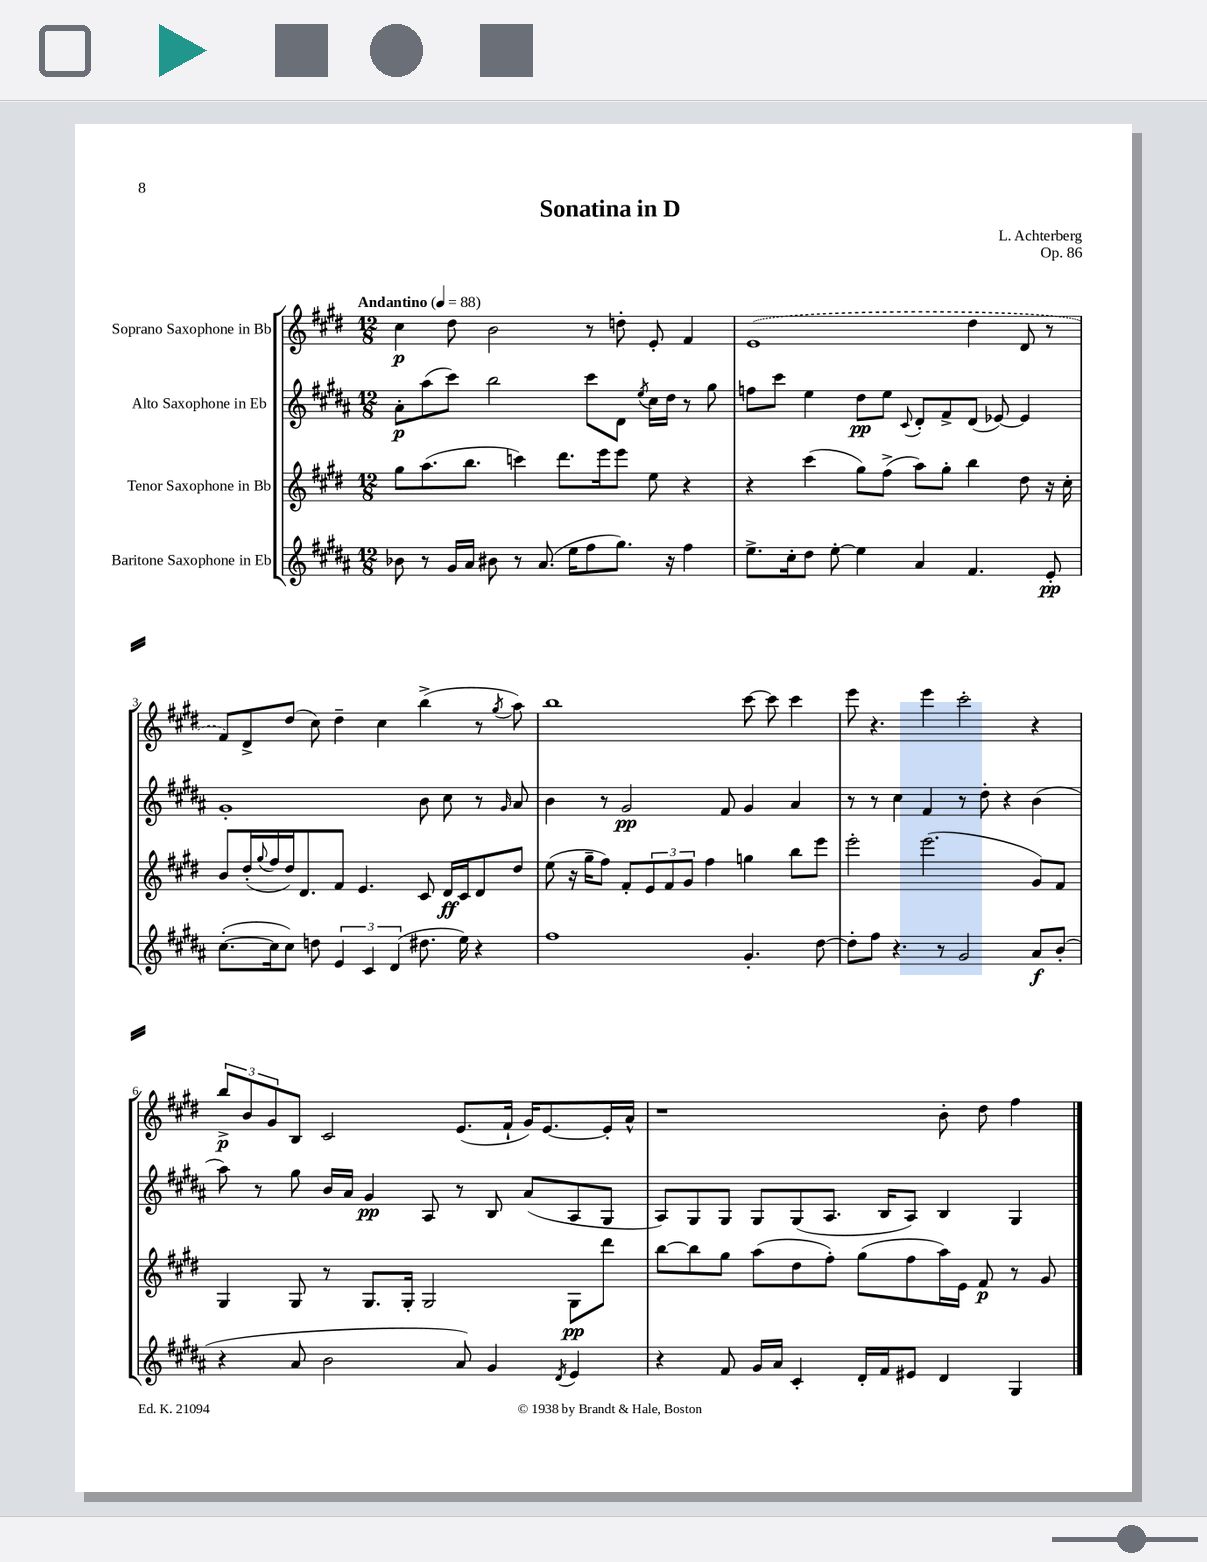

**kern	**kern	**kern	**kern
*staff4	*staff3	*staff2	*staff1
*clefG2	*clefG2	*clefG2	*clefG2
*k[f#c#g#d#a#]	*k[f#c#g#d#]	*k[f#c#g#d#a#]	*k[f#c#g#d#]
*M12/8	*M12/8	*M12/8	*M12/8
*MM88	*MM88	*MM88	*MM88
8b-	8gg#	8a#'	4cc#
8r	(8.aa	(8aa#	.
16g#	.	8ccc#)	8dd#
16a#	8.bb	.	.
8b#	.	2bb	2b
8r	4ccc)	.	.
(8.a#	.	.	.
.	8.ddd#	.	.
16ee	.	.	.
8ff#	.	8ccc#	8r
.	16eee	.	.
8.gg#)	8eee	8d#	8dd'
.	.	8qee	.
.	8ee	16cc#	8e'
16r	.	16dd#	.
4ff#	4r	8r	4f#
.	.	8gg#	.
=	=	=	=
8.ee^	4r	8ff	(1e
.	.	8ccc#	.
16cc#'	.	.	.
8dd#	(4ccc#	4ee	.
[8ee'	.	.	.
4ee]	8gg#)	8dd#	.
.	(8ff#^	8ee	.
.	.	8qqc#	.
4a#	8aa)	8d#'	.
.	8gg#'	8f#^	.
4.f#	4bb	(8d#	4dd#
.	.	[8e-)	.
.	8dd#	4e-]	8d#
8e'	16r	.	8r
.	16cc#'	.	.
=	=	=	=
([8.cc#'	8b	1g#'	8f#)
.	(16dd#'	.	8d#^
.	8qqgg#	.	.
16cc#]	16ff#	.	.
8cc#)	16dd#)	.	(8dd#
.	8.d#	.	.
8dd	.	.	8cc#)
6e	8f#	.	4dd#~
.	4.e	.	.
6c#	.	.	.
.	.	.	4cc#
(6d#	.	.	.
8.dd#	8c#	8b	(4bb^
.	16d#	8cc#	.
16ee)	16c#	.	.
4r	8d#	8r	8r
.	.	16qqg#	8qgg#
.	8dd#	8a#	8aa)
=	=	=	=
1ff#	(8ee	4b	1bb
.	16r	.	.
.	16gg#~	.	.
.	8ff#)	8r	.
.	8f#'	2g#	.
.	12e	.	.
.	12f#	.	.
.	12g#	.	.
.	4ff#	.	.
.	.	8f#	.
4.g#'	4gg	4g#	[8ccc#
.	.	.	8ccc#]
.	8bb	4a#	4ccc#
[8dd#	8eee	.	.
=	=	=	=
8dd#']	2eee'	8r	8eee
8ff#	.	8r	4.r
4.r	.	4cc#	.
.	(2.eee	4f#	4eee
8r	.	.	.
2g#	.	8r	2ccc#'
.	.	8dd#'	.
.	.	4r	.
8a#	8g#)	(4b	4r
(8b'	8f#	.	.
=	=	=	=
4r	4G#	8aa#)	12bb^
.	.	.	12b
.	.	8r	.
.	.	.	12g#
8a#	8G#	8gg#	8B
2b	8r	16b	2c#
.	.	16a#	.
.	8.G#	4g#	.
.	16G#'	.	.
.	2G#	8A#	.
8a#)	.	8r	(8.e
4g#	.	8B	.
.	.	.	16f#`
.	.	(8a#	16g#)
.	.	.	[8.e
8qd#	.	.	.
4e	8G#	8A#	.
.	8ddd#	8G#	16e']
.	.	.	16a^^
=	=	=	=
4r	[8bb	8A#)	1r
.	8bb]	8G#	.
8f#	8gg#	8G#	.
16g#	(8aa	8G#	.
16a#	.	.	.
4c#'	8dd#	(8G#	.
.	8ff#')	8.A#	.
16d#'	(8gg#	.	.
16f#	.	16B	.
8e#	8ff#	8A#)	.
4d#	16aa)	4B	8b'
.	16e	.	.
.	8f#	.	8dd#
4G#	8r	4G#	4ff#
.	8g#	.	.
==	==	==	==
*-	*-	*-	*-
